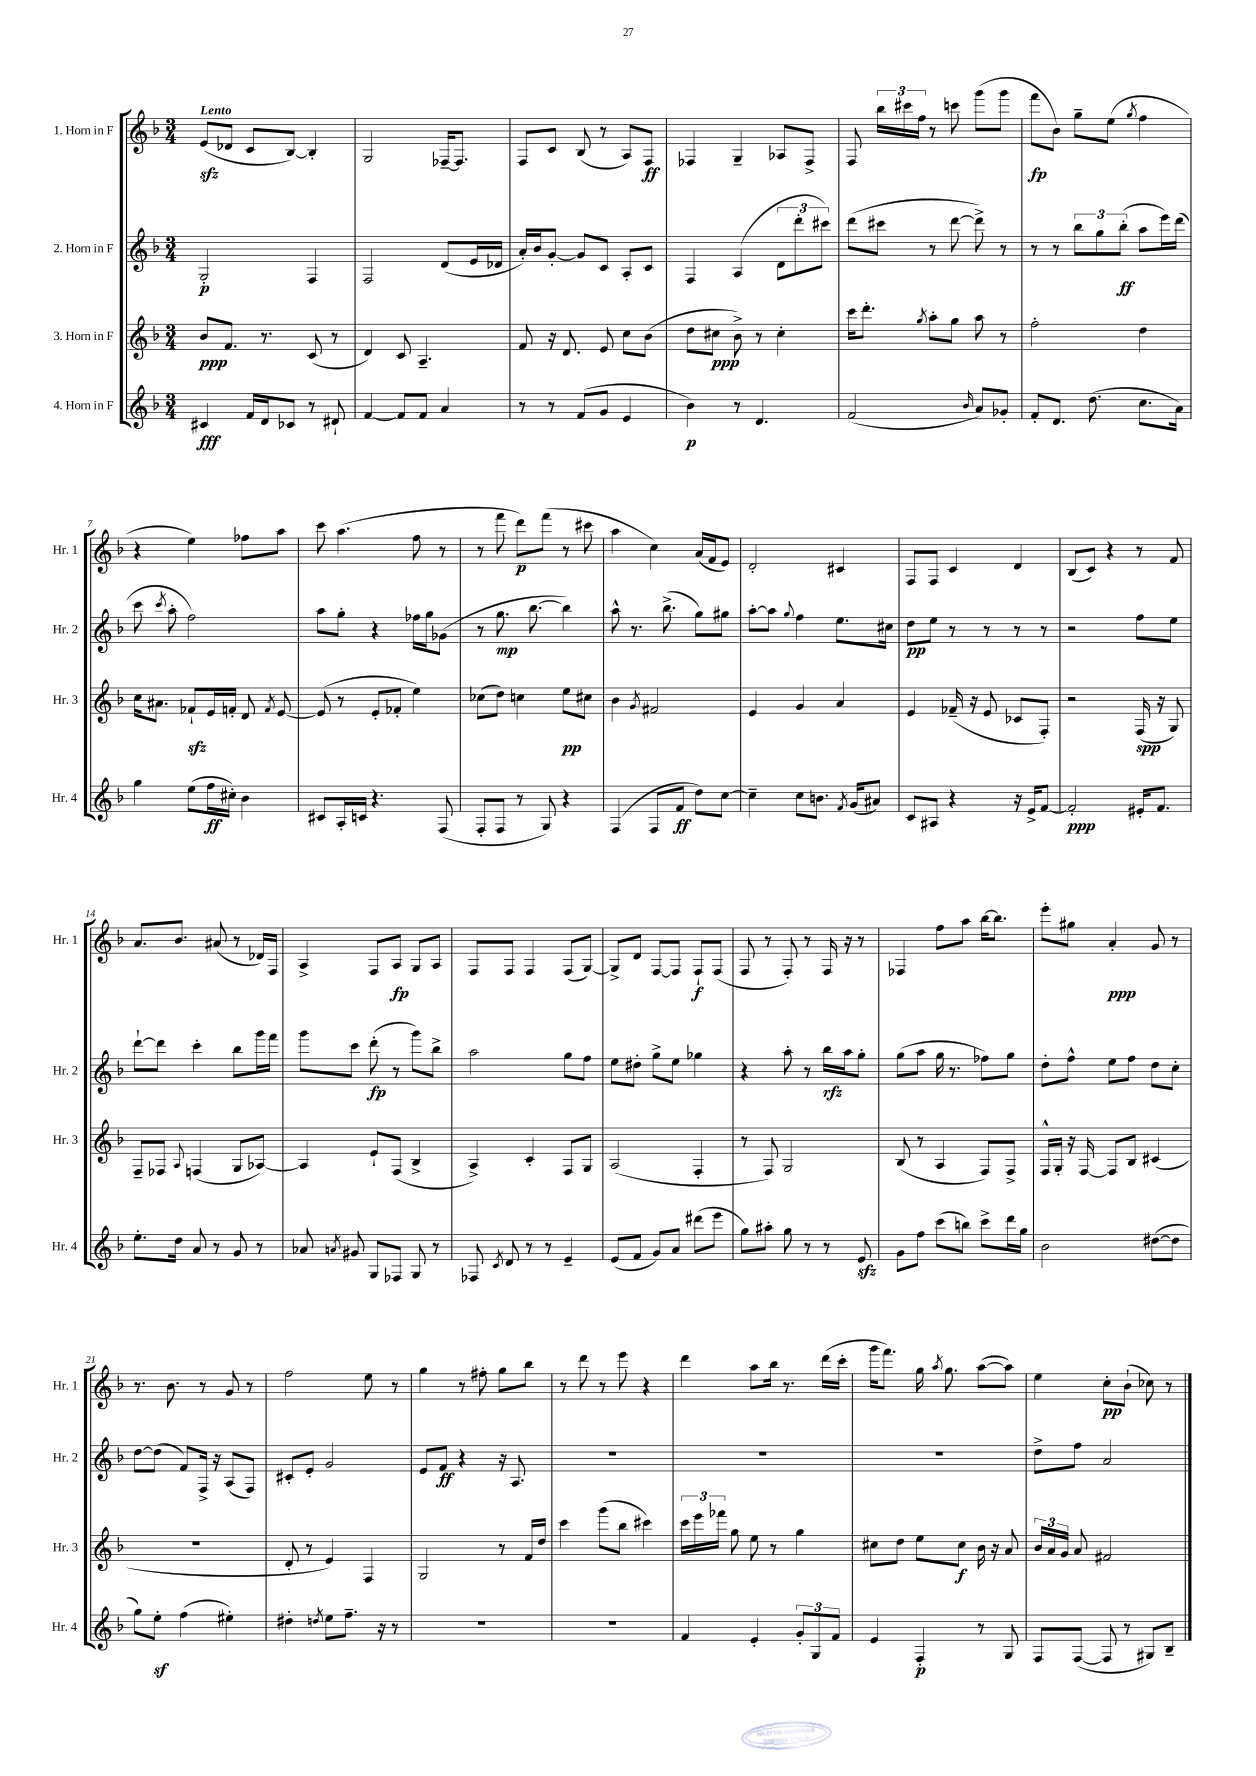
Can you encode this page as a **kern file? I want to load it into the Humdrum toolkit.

**kern	**dynam	**kern	**dynam	**kern	**dynam	**kern	**dynam
*part4	*part4	*part3	*part3	*part2	*part2	*part1	*part1
*staff4	*staff4	*staff3	*staff3	*staff2	*staff2	*staff1	*staff1
*I"4. Horn in F	*	*I"3. Horn in F	*	*I"2. Horn in F	*	*I"1. Horn in F	*
*I'Hr. 4	*	*I'Hr. 3	*	*I'Hr. 2	*	*I'Hr. 1	*
*clefG2	*	*clefG2	*	*clefG2	*	*clefG2	*
*k[b-]	*	*k[b-]	*	*k[b-]	*	*k[b-]	*
*M3/4	*	*M3/4	*	*M3/4	*	*M3/4	*
=1	=1	=1	=1	=1	=1	=1	=1
!	!	!	!	!	!	!LO:TX:a:B:t=Lento	!
4c#X/	fff	8b-/L	ppp	2G'/	p	(8ezz/L	.
.	.	8.f/J	.	.	.	8d-X/J	.
16f/LL	.	.	.	.	.	8c/L	.
16d/J	.	8.r	.	.	.	.	.
8c-X/J	.	.	.	.	.	[8B-/J)	.
8r	.	(8c/	.	4F/	.	4B-'/]	.
8d#X`/	.	8r	.	.	.	.	.
=2	=2	=2	=2	=2	=2	=2	=2
[4f/	.	4d/)	.	2F/	.	2G/	.
8f/L]	.	8c/	.	.	.	.	.
8f/J	.	4.A~/	.	.	.	.	.
4a/	.	.	.	(8d/L	.	[16F-X~/KL	.
.	.	.	.	.	.	8.F-/J]	.
.	.	.	.	16e/L	.	.	.
.	.	.	.	16d-X/JJ	.	.	.
=3	=3	=3	=3	=3	=3	=3	=3
8r	.	8f/	.	16a'/LL)	.	8F/L	.
.	.	.	.	16b-/J	.	.	.
8r	.	16r	.	[8g'/J	.	8c/J	.
.	.	8.d/	.	.	.	.	.
(8f/L	.	.	.	8g/L]	.	(8B-/	.
8g/J	.	8e/	.	8c/J	.	8r	.
4e/	.	8cc\L	.	8A'/L	.	8A/L)	.
.	.	(8b-\J	.	8c/J	.	8F/J	ff
=4	=4	=4	=4	=4	=4	=4	=4
4b-\)	p	8dd\L	.	4F/	.	4F-X/	.
.	.	8cc#X\J	ppp	.	.	.	.
8r	.	8b-^\)	.	(4A/	.	4G~/	.
4.d/	.	8r	.	.	.	.	.
.	.	4cc#'\	.	12d\L	.	8A-X/L	.
.	.	.	.	12ddd'\	.	.	.
.	.	.	.	.	.	8F-^/J	.
.	.	.	.	12ccc#X\J)	.	.	.
=5	=5	=5	=5	=5	=5	=5	=5
(2f/	.	16ccc\KL	.	(8ddd\L	.	8F/	.
.	.	8.ddd'\J	.	.	.	.	.
.	.	.	.	8ccc#X\J	.	24bb-\LL	.
.	.	.	.	.	.	24ccc#X\	.
.	.	.	.	.	.	24ff\JJ	.
.	.	8qgg/	.	.	.	.	.
.	.	8aa'\L	.	8r	.	8r	.
.	.	8gg\J	.	[8ddd\	.	8cccn\	.
16qqb-/	.	.	.	.	.	.	.
8a/L)	.	8aa\	.	8ddd^\])	.	(8ggg\L	.
8g-X'/J	.	8r	.	8r	.	8ggg\J	.
=6	=6	=6	=6	=6	=6	=6	=6
8f'/L	.	2ff'\	.	8r	.	8fff\L	fp
8.d/J	.	.	.	8r	.	8b-\J)	.
.	.	.	.	12bb-\L	.	8gg~\L	.
(8.dd\	.	.	.	.	.	.	.
.	.	.	.	12gg\	.	.	.
.	.	.	.	.	.	(8ee\J	.
.	.	.	.	(12bb-'\J	ff	.	.
.	.	.	.	.	.	8qgg/	.
8.cc\L	.	4dd\	.	8aa\L	.	4ff\	.
.	.	.	.	16eee\L)	.	.	.
16a\Jk)	.	.	.	(16ddd\JJ	.	.	.
!!LO:LB:g=z
=7	=7	=7	=7	=7	=7	=7	=7
4gg\	.	16cc\KL	.	8ccc\	.	4r	.
.	.	8.a#X\J	.	.	.	.	.
.	.	.	.	8qccc/	.	.	.
.	.	.	.	8aa'\	.	.	.
(8ee\L	.	8f-Xzz`/L	.	2ff\)	.	4ee\)	.
16ff\L	ff	16e/L	.	.	.	.	.
16cc#X'\JJ)	.	16fn'/JJ	.	.	.	.	.
4b-\	.	8d/	.	.	.	8ff-X\L	.
.	.	8qf/	.	.	.	.	.
.	.	[8e/	.	.	.	8aa\J	.
=8	=8	=8	=8	=8	=8	=8	=8
8c#X/L	.	(8e/]	.	8aa\L	.	8ccc\	.
16A'/L	.	8r	.	8gg'\J	.	(4.aa\	.
16cn/JJ	.	.	.	.	.	.	.
4.r	.	8e'/L	.	4r	.	.	.
.	.	8f-X'/J	.	.	.	.	.
.	.	4ee\)	.	16ff-X\LL	.	8ff\	.
.	.	.	.	16gg\J	.	.	.
(8F/	.	.	.	(8g-X\J	.	8r	.
=9	=9	=9	=9	=9	=9	=9	=9
8F'/L	.	(8cc-X\L	.	8r	.	8r	.
8F/J	.	8dd\J)	.	8.gg\	mp	8fff\	.
8r	.	4ccn\	.	.	.	8ddd\L)	p
.	.	.	.	[8.bb-\	.	.	.
8G/)	.	.	.	.	.	(8fff\J	.
4r	.	8ee\L	pp	4bb-\])	.	8r	.
.	.	8cc#X\J	.	.	.	8ccc#X\	.
=10	=10	=10	=10	=10	=10	=10	=10
(4F/	.	4b-\	.	8aa^^\	.	4aa\	.
.	.	.	.	8.r	.	.	.
.	.	8qg/	.	.	.	.	.
8F/L	.	2f#X/	.	.	.	4cc\)	.
.	.	.	.	(8.bb-^\	.	.	.
8f/J	ff	.	.	.	.	.	.
8dd\L)	.	.	.	8gg\L)	.	(16a/LL	.
.	.	.	.	.	.	16f/J	.
[8cc\J	.	.	.	8gg#X\J	.	8e/J)	.
=11	=11	=11	=11	=11	=11	=11	=11
4cc~\]	.	4e/	.	[8aa'\L	.	2d'/	.
.	.	.	.	8aa\J]	.	.	.
.	.	.	.	8qqgg/	.	.	.
8cc\L	.	4g/	.	4ff\	.	.	.
8.bn\J	.	.	.	.	.	.	.
.	.	4a/	.	8.ee\L	.	4c#X/	.
8qf/	.	.	.	.	.	.	.
(16g/KL	.	.	.	.	.	.	.
8a#X/J)	.	.	.	.	.	.	.
.	.	.	.	16cc#X\Jk	.	.	.
=12	=12	=12	=12	=12	=12	=12	=12
8c/L	.	4e/	.	8dd\L	pp	8F/L	.
8A#X/J	.	.	.	8ee\J	.	8F/J	.
4r	.	(16f-X~/	.	8r	.	4c/	.
.	.	16r	.	.	.	.	.
.	.	8e/	.	8r	.	.	.
16r	.	8c-X/L	.	8r	.	4d/	.
16e^/KL	.	.	.	.	.	.	.
[8f/J	.	8F'/J)	.	8r	.	.	.
=13	=13	=13	=13	=13	=13	=13	=13
2f'/]	ppp	2r	.	2r	.	(8B-/L	.
.	.	.	.	.	.	8c/J)	.
.	.	.	.	.	.	4r	.
16e#X'/KL	.	(16F/	spp	8ff\L	.	8r	.
8.f/J	.	16r	.	.	.	.	.
.	.	8G/)	.	8ee\J	.	8f/	.
!!LO:LB:g=z
=14	=14	=14	=14	=14	=14	=14	=14
8.ee'\L	.	8F~/L	.	[8ddd`\L	.	8.a/L	.
.	.	8F-X/J	.	8ddd\J]	.	.	.
16dd\Jk	.	.	.	.	.	8.b-/J	.
.	.	8qqA/	.	.	.	.	.
8a/	.	(4Fn/	.	4ccc'\	.	.	.
8r	.	.	.	.	.	(8a#X/	.
8g/	.	8G/L	.	8bb-\L	.	8r	.
8r	.	[8A-X/J)	.	16ggg\L	.	16d-X/LL)	.
.	.	.	.	16fff\JJ	.	16F/JJ	.
=15	=15	=15	=15	=15	=15	=15	=15
8a-X/	.	4A-/]	.	8ggg\L	.	4A^/	.
8qan/	.	.	.	.	.	.	.
8g#X/	.	.	.	8ccc\J	.	.	.
8G/L	.	8e`/L	.	(8ddd'\	fp	8F/L	.
8F-X/J	.	(8F/J	.	8r	.	8A/J	fp
8G/	.	4B-^/	.	8ggg\L)	.	8G/L	.
8r	.	.	.	8bb-^\J	.	8A/J	.
=16	=16	=16	=16	=16	=16	=16	=16
8F-X/	.	4A^/)	.	2aa\	.	8F/L	.
8qc/	.	.	.	.	.	.	.
8d/	.	.	.	.	.	8F/J	.
8r	.	4c'/	.	.	.	4F/	.
8r	.	.	.	.	.	.	.
4e~/	.	8F/L	.	8gg\L	.	(8F/L	.
.	.	8G/J	.	8ff\J	.	[8G/J)	.
=17	=17	=17	=17	=17	=17	=17	=17
(8e/L	.	(2A/	.	8ee\L	.	8G^/L]	.
8f/J	.	.	.	8dd#X'\J	.	8d/J	.
8g/L)	.	.	.	8gg^\L	.	[8F/L	.
8a/J	.	.	.	8ee\J	.	8F/J]	.
(8ddd#X\L	.	4F'/	.	4gg-X\	.	8F`/L	f
8eee\J	.	.	.	.	.	(8F/J	.
=18	=18	=18	=18	=18	=18	=18	=18
8gg\L)	.	8r	.	4r	.	8F/	.
8aa#X'\J	.	8F/)	.	.	.	8r	.
8gg\	.	2G/	.	8aa'\	.	8F'/)	.
8r	.	.	.	8r	.	8r	.
8r	.	.	.	16bb-\LL	rfz	16F/	.
.	.	.	.	16aa\J	.	16r	.
8ezz/	.	.	.	8gg'\J	.	8r	.
=19	=19	=19	=19	=19	=19	=19	=19
8g\L	.	(8B-/	.	(8gg\L	.	4F-X/	.
8ff\J	.	8r	.	8aa\J	.	.	.
(8ccc\L	.	4A/	.	16gg\	.	8ff\L	.
.	.	.	.	8.r	.	.	.
8bbn\J)	.	.	.	.	.	8aa\J	.
8ccc^\L	.	8F/L)	.	8ff-X\L)	.	[16bb-\KL	.
.	.	.	.	.	.	8.bb-\J]	.
16ddd\L	.	8F^/J	.	8gg\J	.	.	.
16gg\JJ	.	.	.	.	.	.	.
=20	=20	=20	=20	=20	=20	=20	=20
2b-\	.	16F^^/LL	.	8dd'\L	.	8eee'\L	.
.	.	16G'/JJ	.	.	.	.	.
.	.	16r	.	8ff^^\J	.	8gg#X\J	.
.	.	[16F/	.	.	.	.	.
.	.	8F/L]	.	8ee\L	.	4a'/	ppp
.	.	8B-/J	.	8ff\J	.	.	.
([8dd#X\L	.	(4c#X/	.	8dd\L	.	8g/	.
8dd#\J]	.	.	.	8cc'\J	.	8r	.
!!LO:LB:g=z
=21	=21	=21	=21	=21	=21	=21	=21
8gg\L)	.	2.r	.	[8dd\L	.	8.r	.
8eez'\J	.	.	.	(8dd\J]	.	.	.
.	.	.	.	.	.	8.b-\	.
(4ff\	.	.	.	8f/L)	.	.	.
.	.	.	.	16F^/Jk	.	8r	.
.	.	.	.	16r	.	.	.
4ee#X'\)	.	.	.	(8A/L	.	8g/	.
.	.	.	.	8F/J)	.	8r	.
=22	=22	=22	=22	=22	=22	=22	=22
4dd#X'\	.	8d'/	.	8c#X'/L	.	2ff\	.
.	.	8r	.	8e'/J	.	.	.
8qddn/	.	.	.	.	.	.	.
8ee\L	.	4e/)	.	2g/	.	.	.
8.ff~\J	.	.	.	.	.	.	.
.	.	4F/	.	.	.	8ee\	.
16r	.	.	.	.	.	.	.
8r	.	.	.	.	.	8r	.
=23	=23	=23	=23	=23	=23	=23	=23
2.r	.	2G/	.	8e/L	.	4gg\	.
.	.	.	.	8f/J	ff	.	.
.	.	.	.	4r	.	8r	.
.	.	.	.	.	.	8ff#X'\	.
.	.	8r	.	16r	.	8gg\L	.
.	.	.	.	8.A/	.	.	.
.	.	16f/LL	.	.	.	8bb-\J	.
.	.	16dd/JJ	.	.	.	.	.
=24	=24	=24	=24	=24	=24	=24	=24
2.r	.	4ccc\	.	2.r	.	8r	.
.	.	.	.	.	.	8ddd\	.
.	.	(8ggg\L	.	.	.	8r	.
.	.	8bb-\J	.	.	.	8eee\	.
.	.	4ccc#X\)	.	.	.	4r	.
=25	=25	=25	=25	=25	=25	=25	=25
4f/	.	24ccc\LL	.	2.r	.	4ddd\	.
.	.	24eee\	.	.	.	.	.
.	.	24fff-X\JJ	.	.	.	.	.
.	.	8gg\	.	.	.	.	.
4e'/	.	8ee\	.	.	.	8aa\L	.
.	.	8r	.	.	.	16bb-\Jk	.
.	.	.	.	.	.	8.r	.
12g'/L	.	4gg\	.	.	.	.	.
12G/	.	.	.	.	.	.	.
.	.	.	.	.	.	(16ddd\LL	.
12f/J	.	.	.	.	.	.	.
.	.	.	.	.	.	16ccc'\JJ	.
=26	=26	=26	=26	=26	=26	=26	=26
4e/	.	8cc#X\L	.	2.r	.	16ggg\KL	.
.	.	.	.	.	.	8.fff\J)	.
.	.	8dd\J	.	.	.	.	.
4F'/	p	8ee\L	.	.	.	16gg\	.
.	.	.	.	.	.	8qaa/	.
.	.	.	.	.	.	8.gg\	.
.	.	8cc#\J	f	.	.	.	.
8r	.	16b-\	.	.	.	([8aa\L	.
.	.	16r	.	.	.	.	.
8G/	.	8a/	.	.	.	8aa\J])	.
=27	=27	=27	=27	=27	=27	=27	=27
8F/L	.	24b-/LL	.	8dd^\L	.	4ee\	.
.	.	24a/	.	.	.	.	.
.	.	24g/JJ	.	.	.	.	.
([8F/J	.	8a/	.	8ff\J	.	.	.
8F/]	.	2f#X/	.	2a/	.	8cc'\L	pp
8r	.	.	.	.	.	(8b-`\J	.
8G#X/L)	.	.	.	.	.	8cc-X\)	.
8B-~/J	.	.	.	.	.	8r	.
==	==	==	==	==	==	==	==
*-	*-	*-	*-	*-	*-	*-	*-
